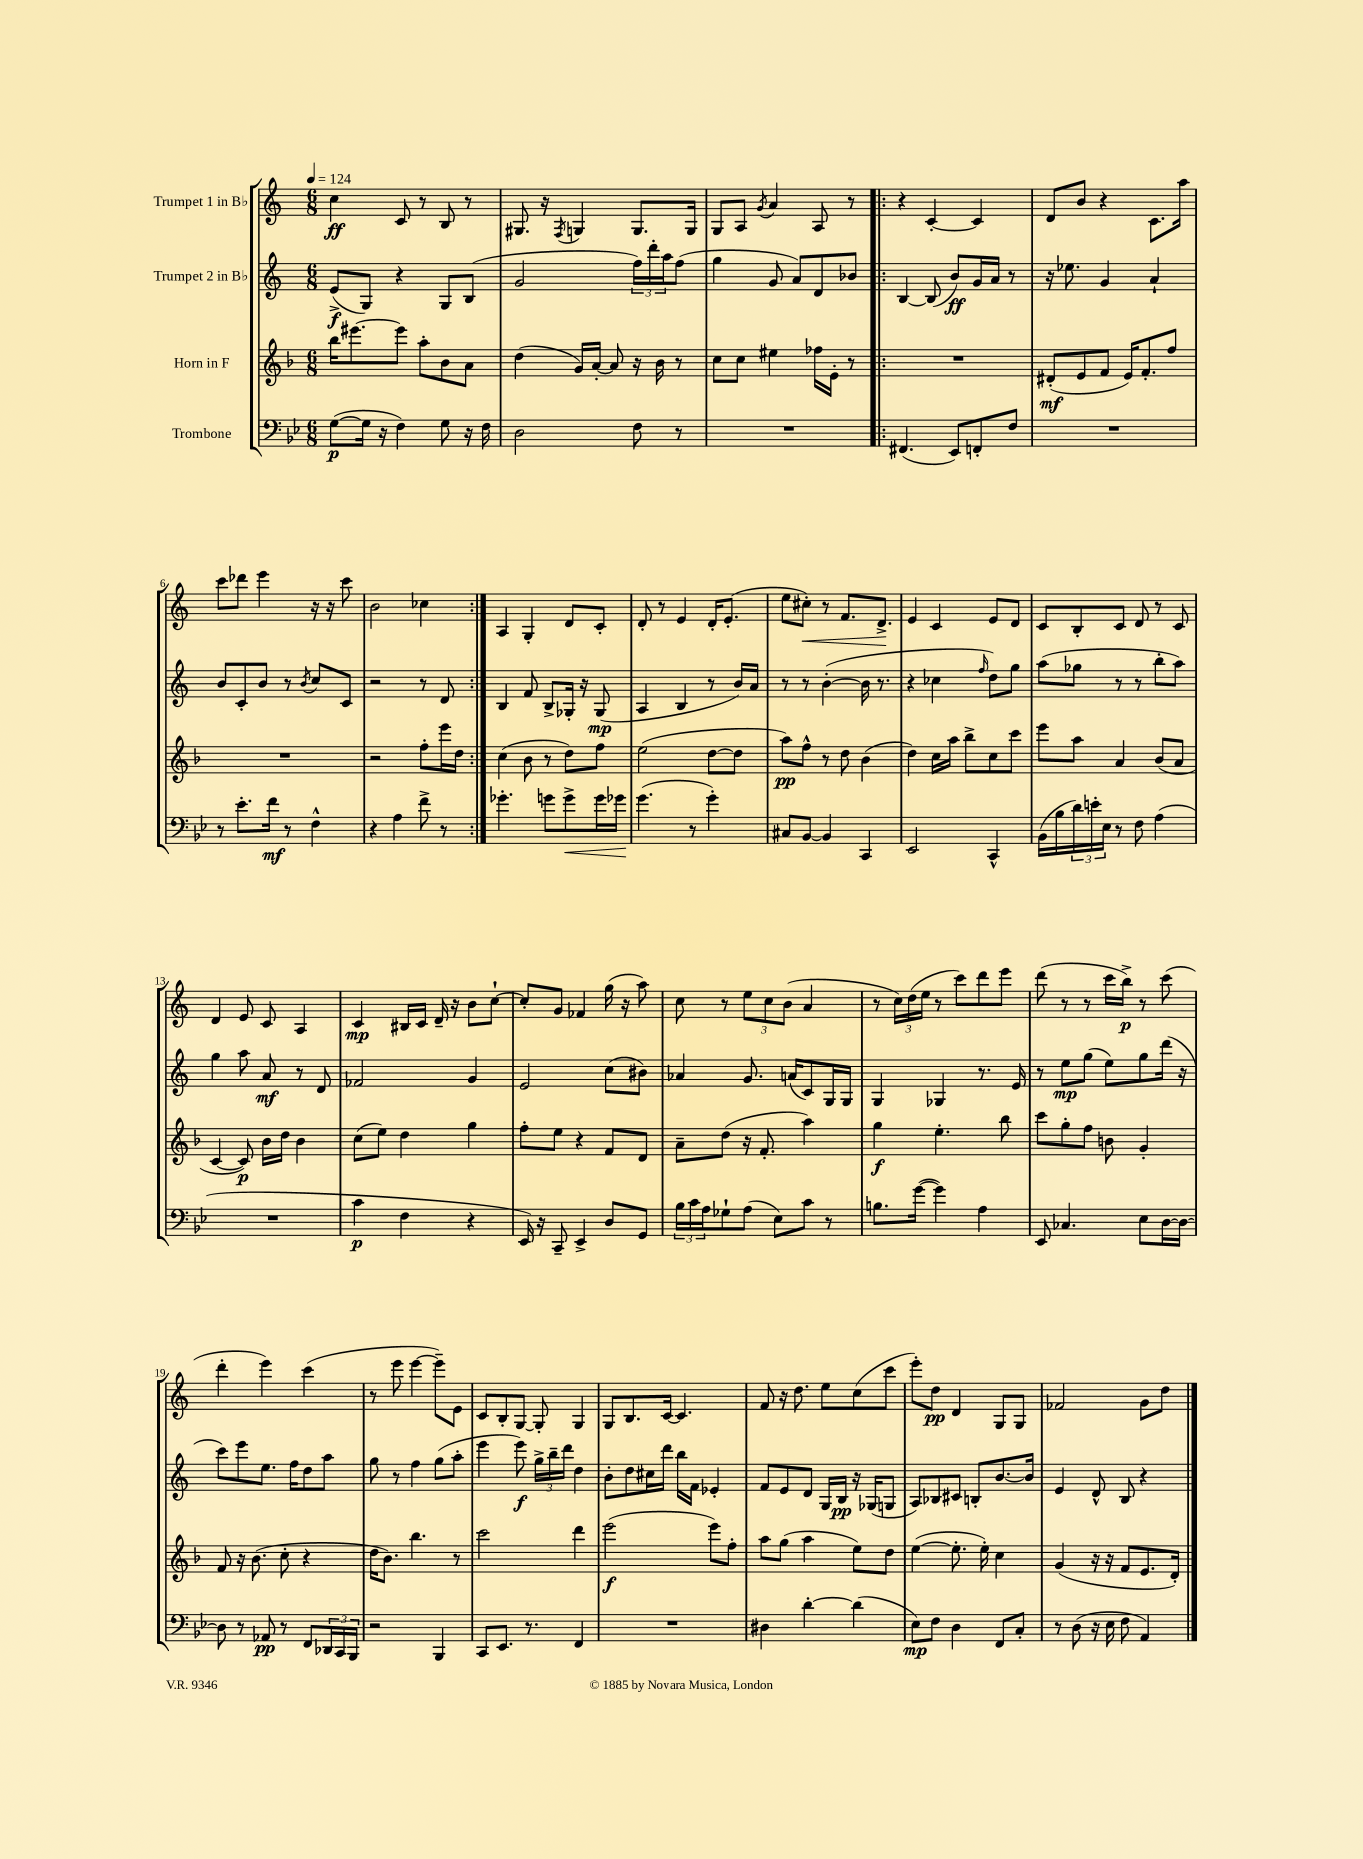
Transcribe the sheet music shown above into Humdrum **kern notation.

**kern	**dynam	**kern	**dynam	**kern	**dynam	**kern	**dynam
*part4	*part4	*part3	*part3	*part2	*part2	*part1	*part1
*staff4	*staff4	*staff3	*staff3	*staff2	*staff2	*staff1	*staff1
*I"Trombone	*	*I"Horn in F	*	*I"Trumpet 2 in B♭	*	*I"Trumpet 1 in B♭	*
*clefF4	*	*clefG2	*	*clefG2	*	*clefG2	*
*k[b-e-]	*	*k[b-]	*	*k[]	*	*k[]	*
*M6/8	*	*M6/8	*	*M6/8	*	*M6/8	*
*MM124	*	*MM124	*	*MM124	*	*MM124	*
=1	=1	=1	=1	=1	=1	=1	=1
([8G\L	p	16bb-\KL	.	(8e^/L	f	4cc\	ff
.	.	[8.eee#X\	.	.	.	.	.
16G\Jk]	.	.	.	8G/J)	.	.	.
16r	.	.	.	.	.	.	.
4F\)	.	8eee#\J]	.	4r	.	8c/	.
.	.	8aa'\L	.	.	.	8r	.
8G\	.	8b-\	.	8G/L	.	8B/	.
16r	.	8a\J	.	(8B/J	.	8r	.
16F\	.	.	.	.	.	.	.
=2	=2	=2	=2	=2	=2	=2	=2
2D\	.	(4dd\	.	2g/	.	8.G#X/	.
.	.	.	.	.	.	16r	.
.	.	.	.	.	.	8qF/	.
.	.	16g/LL)	.	.	.	4Gn/	.
.	.	[16a'/JJ	.	.	.	.	.
.	.	8a/]	.	.	.	.	.
8F\	.	16r	.	24ff\LL)	.	8.G/L	.
.	.	.	.	24ddd'\	.	.	.
.	.	16b-\	.	.	.	.	.
.	.	.	.	24aa\J	.	.	.
8r	.	8r	.	(8ff\J	.	.	.
.	.	.	.	.	.	16G/Jk	.
=3	=3	=3	=3	=3	=3	=3	=3
2.r	.	8cc\L	.	4gg\	.	8G/L	.
.	.	8cc\J	.	.	.	8A/J	.
.	.	.	.	.	.	8qg/	.
.	.	4ee#X\	.	8g/	.	4a/	.
.	.	.	.	8a/L)	.	.	.
.	.	16ff-X\LL	.	8d/	.	8A/	.
.	.	16e'\JJ	.	.	.	.	.
.	.	8r	.	8b-X/J	.	8r	.
=4!|:	=4!|:	=4!|:	=4!|:	=4!|:	=4!|:	=4!|:	=4!|:
(4.FF#X/	.	2.r	.	[4B/	.	4r	.
.	.	.	.	(8B/]	.	[4c'/	.
8EE-/L)	.	.	.	8b/L)	ff	.	.
8FFn'/	.	.	.	16g/L	.	4c/]	.
.	.	.	.	16a/JJ	.	.	.
8F/J	.	.	.	8r	.	.	.
=5	=5	=5	=5	=5	=5	=5	=5
2.r	.	(8d#X'/L	mf	16r	.	8d/L	.
.	.	.	.	8.ee-X\	.	.	.
.	.	8e/	.	.	.	8b/J	.
.	.	8f/J	.	4g/	.	4r	.
.	.	16e/KL)	.	.	.	.	.
.	.	8.f'/	.	.	.	.	.
.	.	.	.	4a`/	.	8.c\L	.
.	.	8ff/J	.	.	.	.	.
.	.	.	.	.	.	16aa\Jk	.
!!LO:LB:g=z
=6	=6	=6	=6	=6	=6	=6	=6
8r	.	2.r	.	8b/L	.	8ccc\L	.
8.e-'\L	.	.	.	8c'/	.	8ddd-X\J	.
.	.	.	.	8b/J	.	4eee\	.
16f\Jk	mf	.	.	.	.	.	.
8r	.	.	.	8r	.	.	.
.	.	.	.	8qb/	.	.	.
4F^^\	.	.	.	8cc/L	.	16r	.
.	.	.	.	.	.	16r	.
.	.	.	.	8c/J	.	8ccc\	.
=7	=7	=7	=7	=7	=7	=7	=7
4r	.	2r	.	2r	.	2b\	.
4A\	.	.	.	.	.	.	.
8f^\	.	8ff'\L	.	8r	.	4cc-X\	.
8r	.	16eee\L	.	8d/	.	.	.
.	.	16dd\JJ	.	.	.	.	.
=8:|!	=8:|!	=8:|!	=8:|!	=8:|!	=8:|!	=8:|!	=8:|!
4.g-X'\	.	(4cc\	.	4B/	.	4A/	.
.	.	8b-\	.	8f/	.	4G'/	.
8gn\L	.	8r	.	8B^/L	.	.	.
!	!LO:HP:b	!	!	!	!	!	!
8g^\	<	8dd\L)	.	16G-X'/Jk	.	8d/L	.
.	.	.	.	16r	.	.	.
16g\L	.	8ff\J	.	(8G-/	mp	8c'/J	.
16g-X\JJ	.	.	.	.	.	.	.
=9	=9	=9	=9	=9	=9	=9	=9
(4.g\	.	(2ee\	.	4A/	.	8d'/	.
.	.	.	.	.	.	8r	.
.	.	.	.	4B/	.	4e/	.
8r	[	.	.	.	.	.	.
4g'\)	.	[8dd\L	.	8r	.	16d'/KL	.
.	.	.	.	.	.	(8.e'/J	.
.	.	8dd\J]	.	16b/LL)	.	.	.
.	.	.	.	16a/JJ	.	.	.
=10	=10	=10	=10	=10	=10	=10	=10
8C#X/L	.	8aa\L)	pp	8r	.	8ee\L	.
!	!	!	!	!	!	!	!LO:HP:b
[8BB-/J	.	8ff^^\J	.	8r	.	8cc#X'\J)	<
4BB-/]	.	8r	.	([4b'\	.	8r	.
.	.	8dd\	.	.	.	8.f/L	.
4CC/	.	(4b-\	.	16b\]	.	.	.
.	.	.	.	8.r	.	8.d^/J	.
.	.	.	.	.	.	.	[
=11	=11	=11	=11	=11	=11	=11	=11
2EE-/	.	4dd\)	.	4r	.	4e/	.
.	.	16cc\LL	.	4cc-X\	.	4c/	.
.	.	16aa\JJ	.	.	.	.	.
.	.	8bb-^\L	.	.	.	.	.
.	.	.	.	16qqff/	.	.	.
4CC^^/	.	8cc\	.	8dd\L)	.	8e/L	.
.	.	8ccc\J	.	8gg\J	.	8d/J	.
=12	=12	=12	=12	=12	=12	=12	=12
(16BB-\LL	.	8eee\L	.	(8aa\L	.	8c/L	.
16B-\	.	.	.	.	.	.	.
24d\)	.	8aa\J	.	8gg-X\J	.	8B'/	.
24en'\	.	.	.	.	.	.	.
24E-\JJ	.	.	.	.	.	.	.
8r	.	4a/	.	8r	.	8c/J	.
8F\	.	.	.	8r	.	8d/	.
(4A\	.	(8b-/L	.	8bb'\L	.	8r	.
.	.	8a/J	.	8aa\J)	.	8c/	.
!!LO:LB:g=z
=13	=13	=13	=13	=13	=13	=13	=13
2.r	.	[4c/	.	4gg\	.	4d/	.
.	.	8c/])	p	8aa\	.	8e/	.
.	.	16b-\LL	.	8a/	mf	8c/	.
.	.	16dd\JJ	.	.	.	.	.
.	.	4b-\	.	8r	.	4A/	.
.	.	.	.	8d/	.	.	.
=14	=14	=14	=14	=14	=14	=14	=14
4c\	p	(8cc\L	.	2f-X/	.	4c/	mp
.	.	8ee\J)	.	.	.	.	.
4F\	.	4dd\	.	.	.	16B#X/LL	.
.	.	.	.	.	.	16c/JJ	.
.	.	.	.	.	.	16d~/	.
.	.	.	.	.	.	16r	.
4r	.	4gg\	.	4g/	.	8b\L	.
.	.	.	.	.	.	[8cc`\J	.
=15	=15	=15	=15	=15	=15	=15	=15
16EE-/)	.	8ff'\L	.	2e/	.	8cc'/L]	.
16r	.	.	.	.	.	.	.
8CC~/	.	8ee\J	.	.	.	8g/J	.
4EE-^/	.	4r	.	.	.	4f-X/	.
8D/L	.	8f/L	.	(8cc\L	.	(16gg\	.
.	.	.	.	.	.	16r	.
8GG/J	.	8d/J	.	8b#X\J)	.	8aa\)	.
=16	=16	=16	=16	=16	=16	=16	=16
24B-\LL	.	8a~\L	.	4a-X/	.	8cc\	.
24c\	.	.	.	.	.	.	.
24A\J	.	.	.	.	.	.	.
8G-X`\	.	(8dd\J	.	.	.	8r	.
(8A\J	.	16r	.	8.g/	.	12ee\L	.
.	.	8.f'/	.	.	.	.	.
.	.	.	.	.	.	12cc\	.
8E-\L)	.	.	.	.	.	.	.
.	.	.	.	.	.	(12b\J	.
.	.	.	.	(16an/KL	.	.	.
8c\J	.	4aa\)	.	8c/)	.	4a/	.
8r	.	.	.	16G/L	.	.	.
.	.	.	.	16G/JJ	.	.	.
=17	=17	=17	=17	=17	=17	=17	=17
8.Bn\L	.	4gg\	f	4G/	.	8r	.
.	.	.	.	.	.	24cc\LL)	.
.	.	.	.	.	.	(24dd\	.
([16g\Jk	.	.	.	.	.	.	.
.	.	.	.	.	.	24ee\JJ	.
4g\])	.	4.ee'\	.	4G-X/	.	8r	.
.	.	.	.	.	.	8ccc\L)	.
4A\	.	.	.	8.r	.	8ddd\	.
.	.	8bb-\	.	.	.	8eee\J	.
.	.	.	.	16e/	.	.	.
=18	=18	=18	=18	=18	=18	=18	=18
8EE-/	.	8ccc\L	.	8r	.	(8ddd\	.
4.C-X/	.	8gg'\	.	8ee\L	mp	8r	.
.	.	8ff\J	.	(8gg\J	.	8r	.
.	.	8bn\	.	8ee\L)	.	16ccc\LL	.
.	.	.	.	.	.	16bb^\JJ)	p
8E-\L	.	4g'/	.	8gg\	.	8r	.
[16D\L	.	.	.	(16ddd\Jk	.	(8ccc\	.
16D\JJ_	.	.	.	16r	.	.	.
!!LO:LB:g=z
=19	=19	=19	=19	=19	=19	=19	=19
8D\]	.	8f/	.	8ccc\L)	.	4ddd'\	.
8r	.	16r	.	8eee\	.	.	.
.	.	(8.b-\	.	.	.	.	.
8AA-X/	pp	.	.	8.ee\J	.	4eee\)	.
8r	.	8cc'\	.	.	.	.	.
.	.	.	.	16ff\KL	.	.	.
8FF/L	.	4r	.	8dd\	.	(4ccc\	.
24DD-X/L	.	.	.	8aa\J	.	.	.
24CC/	.	.	.	.	.	.	.
24BBB-/JJ	.	.	.	.	.	.	.
=20	=20	=20	=20	=20	=20	=20	=20
2r	.	16dd\KL	.	8gg\	.	8r	.
.	.	8.b-\J)	.	.	.	.	.
.	.	.	.	8r	.	8eee\	.
.	.	4.bb-\	.	4ff\	.	[4eee\	.
4BBB-/	.	.	.	(8gg\L	.	8eee~\L])	.
.	.	8r	.	8aa'\J	.	8e\J	.
=21	=21	=21	=21	=21	=21	=21	=21
8CC/L	.	2ccc\	.	4eee\	.	8c/L	.
8.EE-/J	.	.	.	.	.	8B'/	.
.	.	.	.	8eee\)	f	[8G/J	.
8.r	.	.	.	.	.	.	.
.	.	.	.	24gg^\LL	.	8G'/]	.
.	.	.	.	24bb~\	.	.	.
.	.	.	.	24ddd\JJ	.	.	.
4FF/	.	4ddd\	.	4dd\	.	4G/	.
=22	=22	=22	=22	=22	=22	=22	=22
2.r	.	(2eee\	f	8b'\L	.	8G/L	.
.	.	.	.	8dd\	.	8.B/	.
.	.	.	.	16cc#X\L	.	.	.
.	.	.	.	16ddd\JJ	.	[16c/Jk	.
.	.	.	.	16bb\LL	.	4.c/]	.
.	.	.	.	16f\JJ	.	.	.
.	.	8eee\L)	.	4e-X'/	.	.	.
.	.	8ff'\J	.	.	.	.	.
=23	=23	=23	=23	=23	=23	=23	=23
4D#X\	.	8aa\L	.	8f/L	.	8f/	.
.	.	(8gg\J	.	8e/	.	16r	.
.	.	.	.	.	.	8.dd\	.
[4d'\	.	4aa\	.	8d/J	.	.	.
.	.	.	.	16G/LL	.	8ee\L	.
.	.	.	.	16B/JJ	pp	.	.
(4d\]	.	8ee\L)	.	16r	.	(8cc\	.
.	.	.	.	(16G-X/KL	.	.	.
.	.	8dd\J	.	8Gn/J	.	8ccc\J	.
=24	=24	=24	=24	=24	=24	=24	=24
8E-\L)	mp	([4ee\	.	8A/L)	.	8eee'\L)	.
8F\J	.	.	.	8B-X/	.	8dd\J	pp
4D\	.	8.ee'\]	.	8c#X/J	.	4d/	.
.	.	.	.	8Bn'/L	.	.	.
.	.	16ee'\)	.	.	.	.	.
8FF/L	.	4cc\	.	[8.b/	.	8G/L	.
8C'/J	.	.	.	.	.	8G/J	.
.	.	.	.	16b/Jk]	.	.	.
=25	=25	=25	=25	=25	=25	=25	=25
8r	.	(4g/	.	4e/	.	2f-X/	.
(8D\	.	.	.	.	.	.	.
16r	.	16r	.	8d^^/	.	.	.
16E-\	.	16r	.	.	.	.	.
8F\	.	8f/L	.	8B/	.	.	.
4AA/)	.	8.e/	.	4r	.	8g\L	.
.	.	.	.	.	.	8dd\J	.
.	.	16d'/Jk)	.	.	.	.	.
==	==	==	==	==	==	==	==
*-	*-	*-	*-	*-	*-	*-	*-
